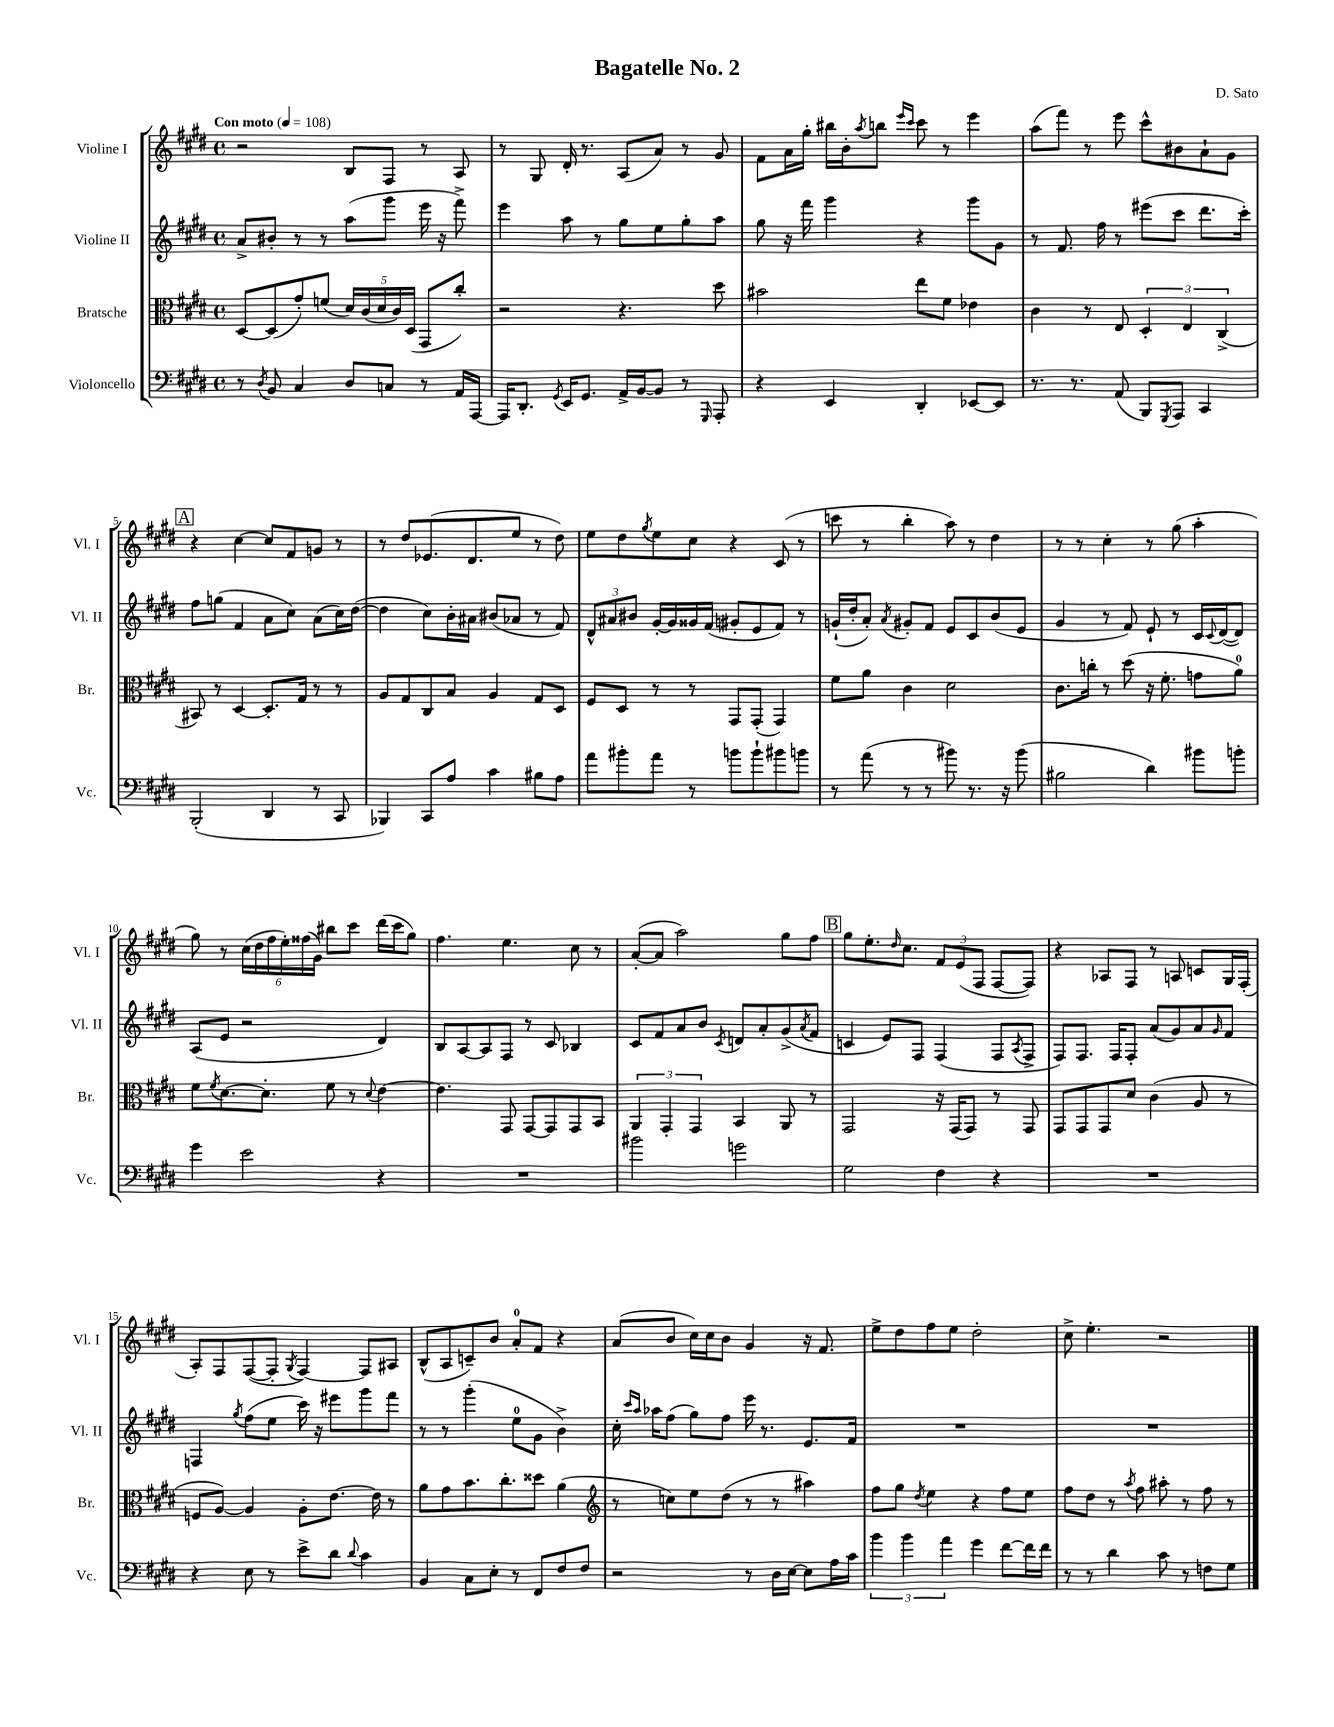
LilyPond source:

\header { title = "Bagatelle No. 2" composer = "D. Sato" }
<<
\new StaffGroup <<
\new Staff = "s0" \with { instrumentName = "Violine I" shortInstrumentName = "Vl. I" } {
    \clef treble \key e \major \defaultTimeSignature \time 4/4 \tempo "Con moto" 4 = 108
    r2 b8 fis8 r8 a8 |
    r8 gis8 dis'16-. r8. a8( a'8) r8 gis'8 |
    fis'8 a'16 gis''16-. bis''16 b'16-. \acciaccatura { a''8 } b''8 \grace { e'''16 cis'''16 } cis'''8 r8 e'''4 |
    a''8( fis'''8) r8 e'''8 cis'''8-^ bis'8 a'8-! gis'8 |
    \mark \markup { \box "A" } r4 cis''4~ cis''8 fis'8 g'8 r8 |
    r8 dis''8 ees'8.( dis'8. e''8 r8 dis''8) |
    e''8 dis''8 \acciaccatura { gis''8 } e''8 cis''8 r4 cis'8( r8 |
    c'''8 r8 b''4-. a''8) r8 dis''4 |
    r8 r8 cis''4-. r8 gis''8( a''4-. |
    gis''8) r8 \tuplet 6/4 { cis''16( dis''16 fis''16 e''16-.) fisis''16( gis'16) } bis''8 cis'''8 dis'''16( cis'''16 gis''8) |
    fis''4. e''4. cis''8 r8 |
    a'8~-.( a'8 a''2) gis''8 fis''8 |
    \mark \markup { \box "B" } gis''8 e''8.-. \grace { dis''16 } cis''8. \tuplet 3/2 { fis'8 e'8( fis8 } fis8~ fis8) |
    r4 aes8 fis8 r8 a8 c'8 gis16 fis16-.( |
    a8-.) fis8 fis8~( fis8-. \acciaccatura { gis8 } fis4~) fis8 ais8 |
    b8-^( a8 c'8--) b'8 a'8-0-. fis'8 r4 |
    a'8( b'8 cis''16) cis''16 b'8 gis'4 r16 fis'8. |
    e''8-> dis''8 fis''8 e''8 dis''2-. |
    cis''8-> e''4.-. r2 \bar "|." |
}
\new Staff = "s1" \with { instrumentName = "Violine II" shortInstrumentName = "Vl. II" } {
    \clef treble \key e \major \defaultTimeSignature \time 4/4
    a'8-> bis'8-. r8 r8 a''8( gis'''8 e'''16 r16 fis'''8->) |
    e'''4 a''8 r8 gis''8 e''8 gis''8-. a''8 |
    gis''8 r16 fis'''16 gis'''4 r4 gis'''8 gis'8 |
    r8 fis'8. fis''16 r8 eis'''8( cis'''8 dis'''8. cis'''16-.) |
    \mark \markup { \box "A" } fis''8 g''8( fis'4 a'8 cis''8) a'8( cis''16) dis''16~( |
    dis''4 cis''8) b'16-. ais'16 bis'8( aes'8 r8 fis'8) |
    \tuplet 3/2 { dis'8-^ ais'8 bis'8 } gis'16~-. gis'16 gisis'16 fis'16( gis'8-. e'8 fis'8) r8 |
    g'16-!( dis''16-. a'8-.) \acciaccatura { a'8 } gis'8-. fis'8 e'8 cis'8 b'8( e'8 |
    gis'4 r8 fis'8) e'8-! r8 cis'16 \appoggiatura { cis'8 } dis'16~( dis'8) |
    a8( e'8 r2 dis'4) |
    b8 a8~ a8 fis8 r8 cis'8 bes4 |
    cis'8 fis'8 a'8 b'8 \acciaccatura { cis'8 } d'8 a'8-. gis'8->( \acciaccatura { a'8 } fis'8 |
    \mark \markup { \box "B" } c'4 e'8) fis8 fis4( fis8 \acciaccatura { a8 } fis8-> |
    fis8) fis8. fis16 fis8-. a'8( gis'8) a'8 \grace { gis'16 } fis'8 |
    f4 \acciaccatura { gis''8 } fis''8( e''8 cis'''16) r16 eis'''8 gis'''8 fis'''8 |
    r8 r8 gis'''4-.( e''8-0 gis'8 b'4->) |
    cis''16-. \grace { cis'''16 a''16 } aes''16 fis''8( gis''8) fis''8 e'''16 r8. e'8. fis'16 |
    R1 |
    R1 \bar "|." |
}
\new Staff = "s2" \with { instrumentName = "Bratsche" shortInstrumentName = "Br." } {
    \clef alto \key e \major \defaultTimeSignature \time 4/4
    dis8~ dis8( gis'8-.) f'8( \tuplet 5/4 { dis'16) cis'16( dis'16 cis'16) dis16( } gis,8 cis''8-.) |
    r2 r4. dis''8 |
    bis'2 e''8 fis'8 ees'4 |
    cis'4 r8 e8 \tuplet 3/2 { dis4-. e4 cis4->( } |
    \mark \markup { \box "A" } bis,8) r8 dis4~ dis8.-. gis16 r8 r8 |
    a8 gis8 cis8 b8 a4 gis8 dis8 |
    fis8 dis8 r8 r8 gis,8 gis,8-.( gis,4) |
    fis'8 a'8 cis'4 dis'2 |
    cis'8. c''16-. r8 dis''8( r16 fis'8.-. g'8 a'8-0) |
    fis'8 \acciaccatura { fis'8 } dis'8.~ dis'8.-. fis'8 r8 \appoggiatura { dis'8 } e'4~ |
    e'4. gis,8 gis,8~ gis,8 gis,8 b,8 |
    \tuplet 3/2 { a,4 gis,4-. gis,4 } b,4 a,8 r8 |
    \mark \markup { \box "B" } gis,2 r16 gis,16( gis,8) r8 gis,8 |
    gis,8 gis,8 gis,8 dis'8 cis'4( a8 r8 |
    f8 a8~) a4 a8-. e'8.~ e'16 r8 |
    a'8 gis'8 b'8. cis''8.-. disis''8 a'4( |
    \clef treble r8 c''8) e''8 dis''8( r8 r8 ais''4) |
    fis''8 gis''8 \acciaccatura { dis''8 } e''4 r4 fis''8 e''8 |
    fis''8 dis''8 r8 \acciaccatura { a''8 } fis''8 ais''8-. r8 fis''8 r8 \bar "|." |
}
\new Staff = "s3" \with { instrumentName = "Violoncello" shortInstrumentName = "Vc." } {
    \clef bass \key e \major \defaultTimeSignature \time 4/4
    r8 \acciaccatura { dis8 } b,8 cis4 dis8 c8 r8 a,16 a,,16~ |
    a,,16 dis,8.-. \acciaccatura { gis,8 } e,16 gis,8. a,16-> b,16~ b,8 r8 \grace { gis,,16 } a,,8-. |
    r4 e,4 dis,4-. ees,8~ ees,8 |
    r8. r8. a,8( b,,8) \acciaccatura { gis,,8 } a,,8 cis,4 |
    \mark \markup { \box "A" } b,,2-.( dis,4 r8 cis,8 |
    bes,,4) cis,8 a8 cis'4 bis8 a8 |
    a'8 bis'8-. a'8 r8 b'8 b'8-! bis'8 b'8 |
    r8 a'8( r8 r8 bis'8) r8. r16 bis'8( |
    bis2 dis'4) bis'8 b'8-. |
    gis'4 e'2 r4 |
    R1 |
    bis'2 g'2 |
    \mark \markup { \box "B" } gis2 fis4 r4 |
    R1 |
    r4 e8 r8 e'8-> dis'8 \appoggiatura { dis'8 } cis'4 |
    b,4 cis8 e8-. r8 fis,8 fis8 fis8 |
    r2 r8 dis16 e16~ e8 a16 cis'16 |
    \tuplet 3/2 { b'4 b'4 a'4 } gis'4 fis'8~ fis'16 fis'16 |
    r8 r8 dis'4 cis'8 r8 f8 gis8 \bar "|." |
}
>>
>>
